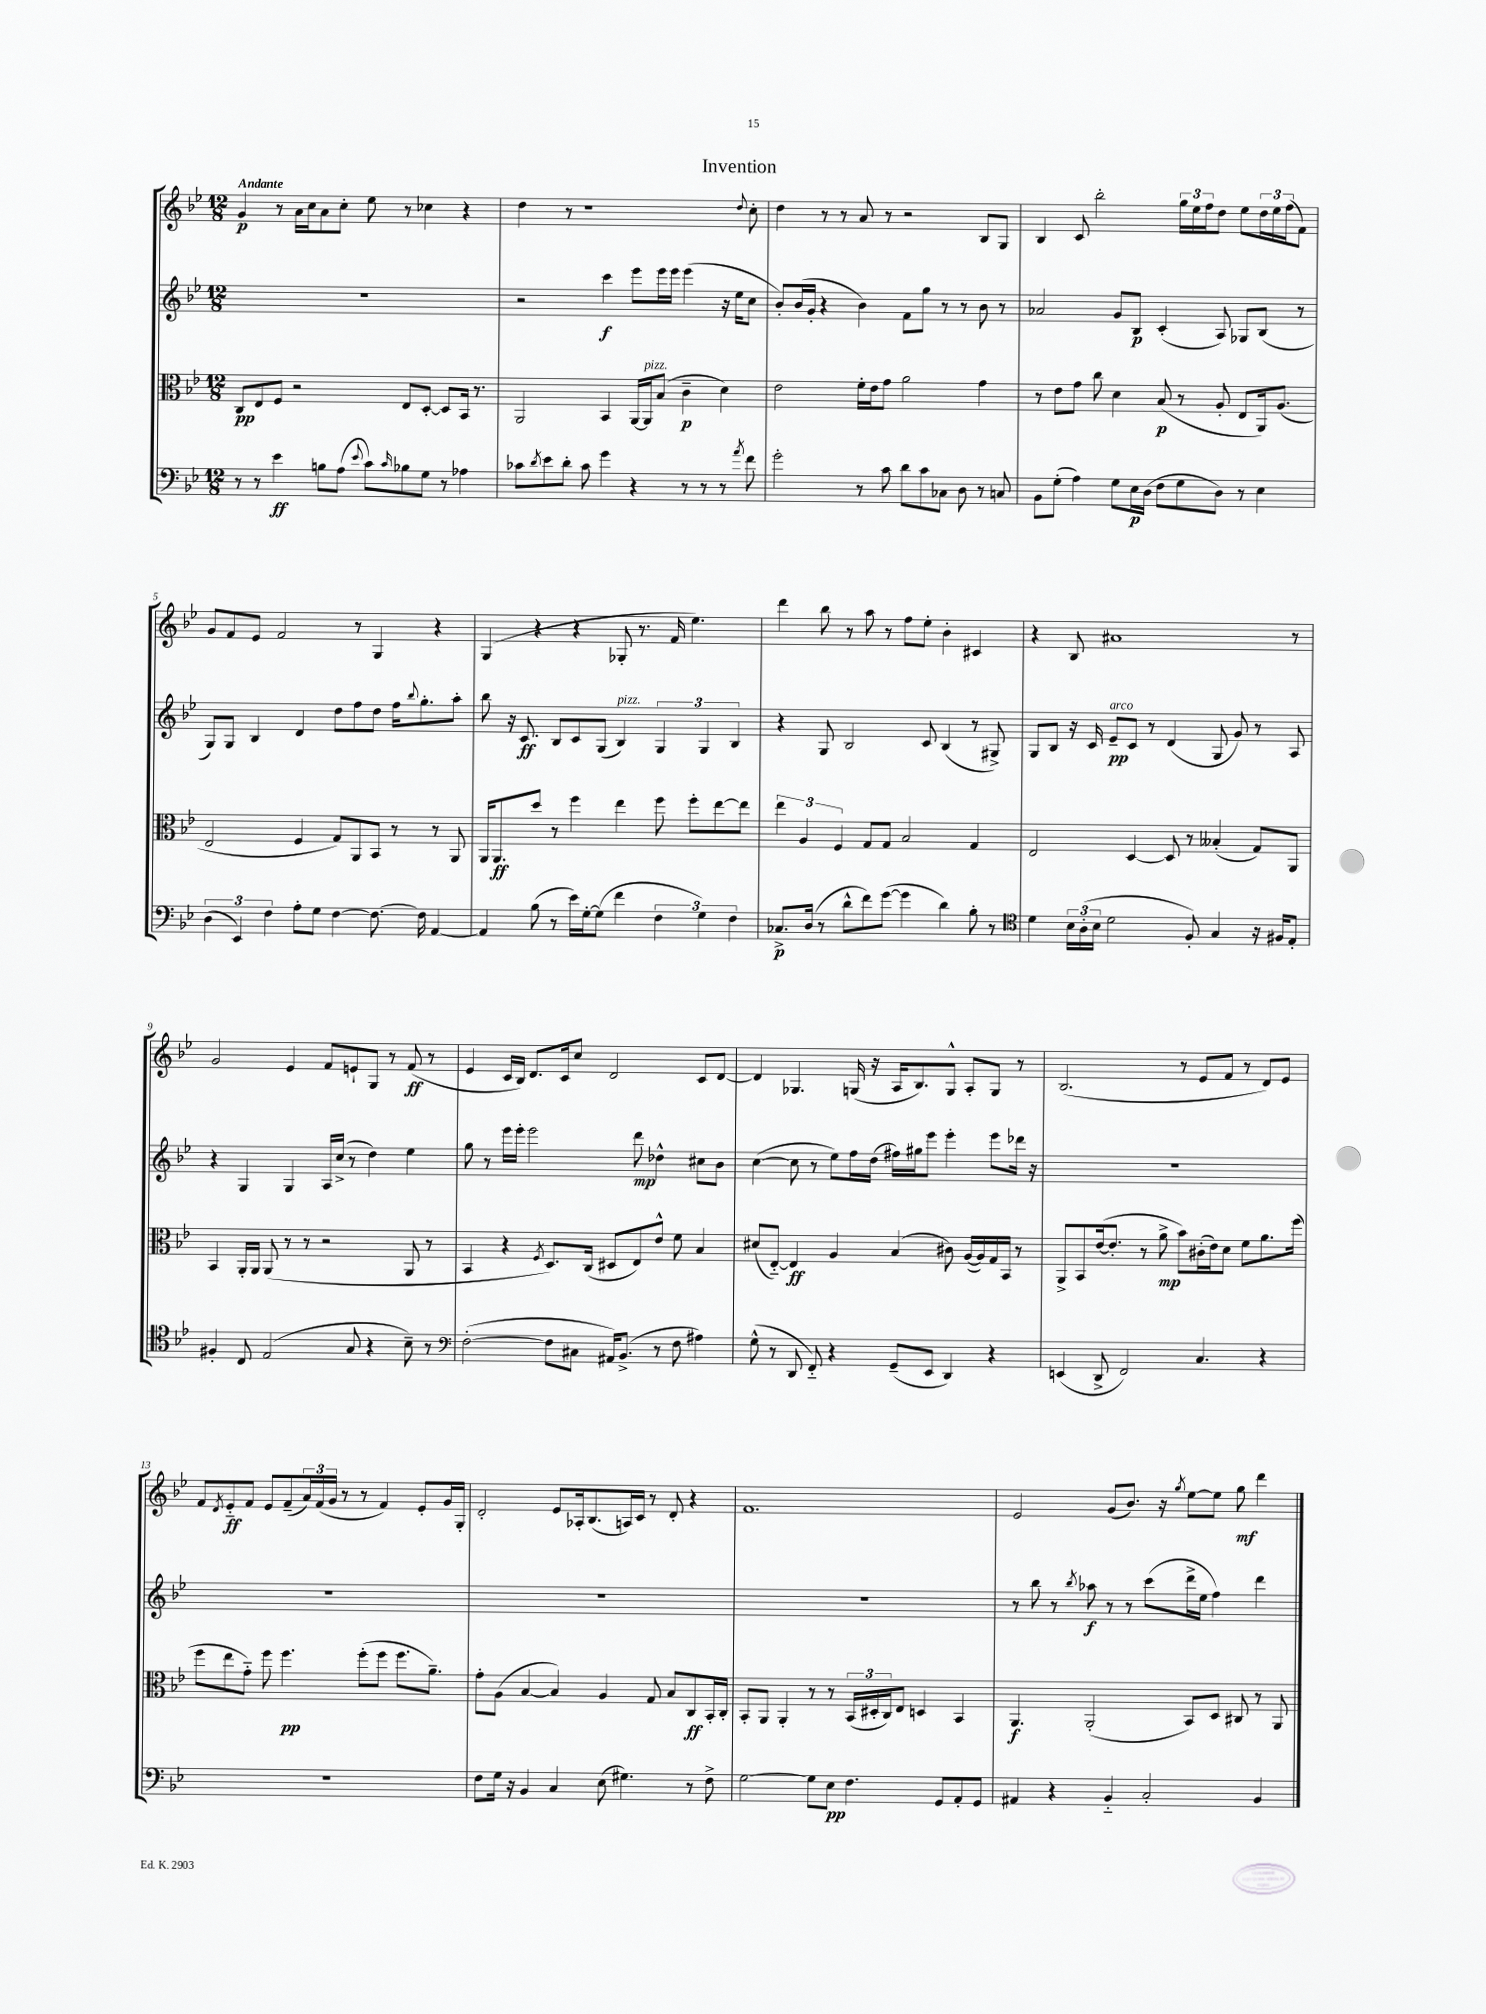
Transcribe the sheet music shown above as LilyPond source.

\header { title = "Invention" }
<<
\new StaffGroup <<
\new Staff = "s0" {
    \clef treble \key bes \major \numericTimeSignature \time 12/8 \tempo "Andante"
    g'4\p r8 a'16 c''16 a'8 c''8-. ees''8 r8 ces''4 r4 |
    d''4 r8 r1 \appoggiatura { d''8 } c''8-. |
    d''4 r8 r8 a'8 r8 r2 bes8 g8 |
    bes4 c'8 bes''2-. \tuplet 3/2 { g''16 ees''16 f''16 } d''8 ees''8 \tuplet 3/2 { d''16 ees''16 f''16( } f'8) |
    g'8 f'8 ees'8 f'2 r8 g4 r4 |
    g4( r4 r4 ges8-. r8. f'16 ees''4.) |
    d'''4 bes''8 r8 a''8 r8 f''8 ees''8-. bes'4-. cis'4 |
    r4 bes8 ais'1 r8 |
    g'2 ees'4 f'8 e'8-! g8 r8 f'8\ff( r8 |
    ees'4 c'16 bes16) d'8. c'16 c''8 d'2 c'8 d'8~ |
    d'4 ges4. g16( r16 a16 bes8.) g8-^ a8-. g8 r8 |
    bes2.( r8 ees'8 f'8 r8 d'8) ees'8 |
    f'8 \acciaccatura { d'8 } ees'8-_\ff f'8 ees'8 f'8--( \tuplet 3/2 { a'16) f'16( g'16 } r8 r8 f'4) ees'8-. g'16 g16-. |
    d'2-. ees'8 aes16-. bes8.( a16) c'16 r8 d'8-. r4 |
    f'1. |
    ees'2 g'8( bes'8.) r16 \acciaccatura { g''8 } ees''8~ ees''8 g''8\mf d'''4 \bar "|." |
}
\new Staff = "s1" {
    \clef treble \key bes \major \numericTimeSignature \time 12/8
    R1. |
    r2 c'''4\f ees'''8 ees'''16 ees'''16 ees'''4( r16 ees''16 c''8 |
    bes'8-.) bes'16( g'16-. r4 bes'4) f'8 g''8 r8 r8 bes'8 r8 |
    aes'2 g'8 bes8\p c'4-.( a8) ges8 bes8( r8 |
    g8) g8 bes4 d'4 d''8 f''8 d''8 f''16 \appoggiatura { bes''8 } g''8.-. a''8-. |
    bes''8 r16 c'8.\ff bes8 c'8 g8( bes4^\markup { \italic "pizz." }) \tuplet 3/2 { g4 g4 bes4 } |
    r4 g8 bes2 c'8 bes4( r8 gis8->) |
    g8 bes8 r16 c'16 ees'8--\pp^\markup { \italic "arco" } c'8 r8 d'4( g8 g'8) r8 a8 |
    r4 g4 g4 a16 c''16->( r8 d''4) ees''4 |
    g''8 r8 ees'''16 ees'''16-. ees'''2 d'''8\mp des''4-^ cis''8 bes'8 |
    c''4~( c''8 r8 ees''8) f''16 d''16( fis''16) gis''16 ees'''8 ees'''4-. ees'''8 des'''16 r16 |
    R1. |
    R1. |
    R1. |
    R1. |
    r8 bes''8 r8 \acciaccatura { bes''8 } aes''8\f r8 r8 c'''8( d'''16-> ees''16 f''4) d'''4 \bar "|." |
}
\new Staff = "s2" {
    \clef alto \key bes \major \numericTimeSignature \time 12/8
    c8\pp ees8 f8 r2 ees8 d8~-. d8 bes,16 r8. |
    a,2 bes,4 a,16~ a,16^\markup { \italic "pizz." } bes8( c'4--\p d'4) |
    ees'2 f'16-. ees'16 g'8 a'2 g'4 |
    r8 ees'8 g'8 c''8 d'4 bes8\p( r8 a8-. ees8 a,16) a8.( |
    ees2 f4 g8) a,8 bes,8 r8 r8 a,8 |
    a,16 a,8.\ff d''8 r8 f''4 ees''4 f''8 f''8-. ees''8~ ees''8 |
    \tuplet 3/2 { ees''4 a4 f4 } g8 g8 bes2 g4 |
    ees2 d4~ d8 r8 beses4-.( g8) a,8 |
    bes,4 a,16-. a,16 a,8( r8 r8 r2 a,8 r8 |
    bes,4 r4 \acciaccatura { f8 } d8.) c16( dis8 ees8) ees'8-^ f'8 bes4 |
    dis'8( ees8~-_) ees4\ff a4 bes4( cis'8) a16~( a16) g16 bes,16 r8 |
    a,8-> bes,8 ees'16~( ees'8.-. r8 a'8->\mp bes'8) cis'16-.( ees'16) d'8 f'8 a'8. f''16( |
    f''8 ees''8 g'8-_) f''8 f''4.\pp f''8-.( f''8 f''8. a'8.--) |
    g'8-. a8( bes4~ bes4) a4 g8 bes8 c8\ff bes,16-. c16-. |
    bes,8-. a,8 a,4-. r8 r8 \tuplet 3/2 { bes,16( dis16-. c16) } ees8 d4 bes,4 |
    a,4.\f a,2-.( bes,8) d8 cis8 r8 a,8 \bar "|." |
}
\new Staff = "s3" {
    \clef bass \key bes \major \numericTimeSignature \time 12/8
    r8 r8 ees'4\ff b8 a8( \appoggiatura { ees'8 } c'8) \grace { c'16 } bes8 g8 r8 aes4 |
    ces'8 \acciaccatura { d'8 } ees'8 d'8-. ces'8 g'4 r4 r8 r8 r8 \acciaccatura { a'8 } f'8 |
    g'2-. r8 c'8 d'8 c'8 ces8 d8 r8 c8 |
    bes,8 g8-.( a4) g8 ees16\p d16( f8 g8 d8) r8 ees4 |
    \tuplet 3/2 { d4( ees,4) f4 } a8-. g8 f4~ f8.~ f16 a,4~ |
    a,4 bes8( r8 ees'16) g16~-. g8( f'4 \tuplet 3/2 { f4 g4) f4 } |
    ces8.->\p d16( r8 d'8-^ f'8) g'8~( g'4 d'4) bes8-. r8 |
    \clef tenor d'4 \tuplet 3/2 { bes16 a16-.( bes16 } d'2 f8-.) g4 r16 fis16 ees8-. |
    fis4-. c8 ees2( g8 r4 bes8--) r8 |
    \clef bass f2~-.( f8 cis8 ais,16) bes,8.->( r8 f8 ais4) |
    g8-^( r8 d,8 f,8-_) r4 g,8--( ees,8 d,4) r4 |
    e,4( d,8-> f,2) c4. r4 |
    R1. |
    f8 g16 r16 bes,4 c4 ees8( gis4.) r8 f8-> |
    g2~ g8 ees8\pp f4. g,8 a,8-. g,8 |
    ais,4 r4 bes,4-_ c2-. bes,4 \bar "|." |
}
>>
>>
